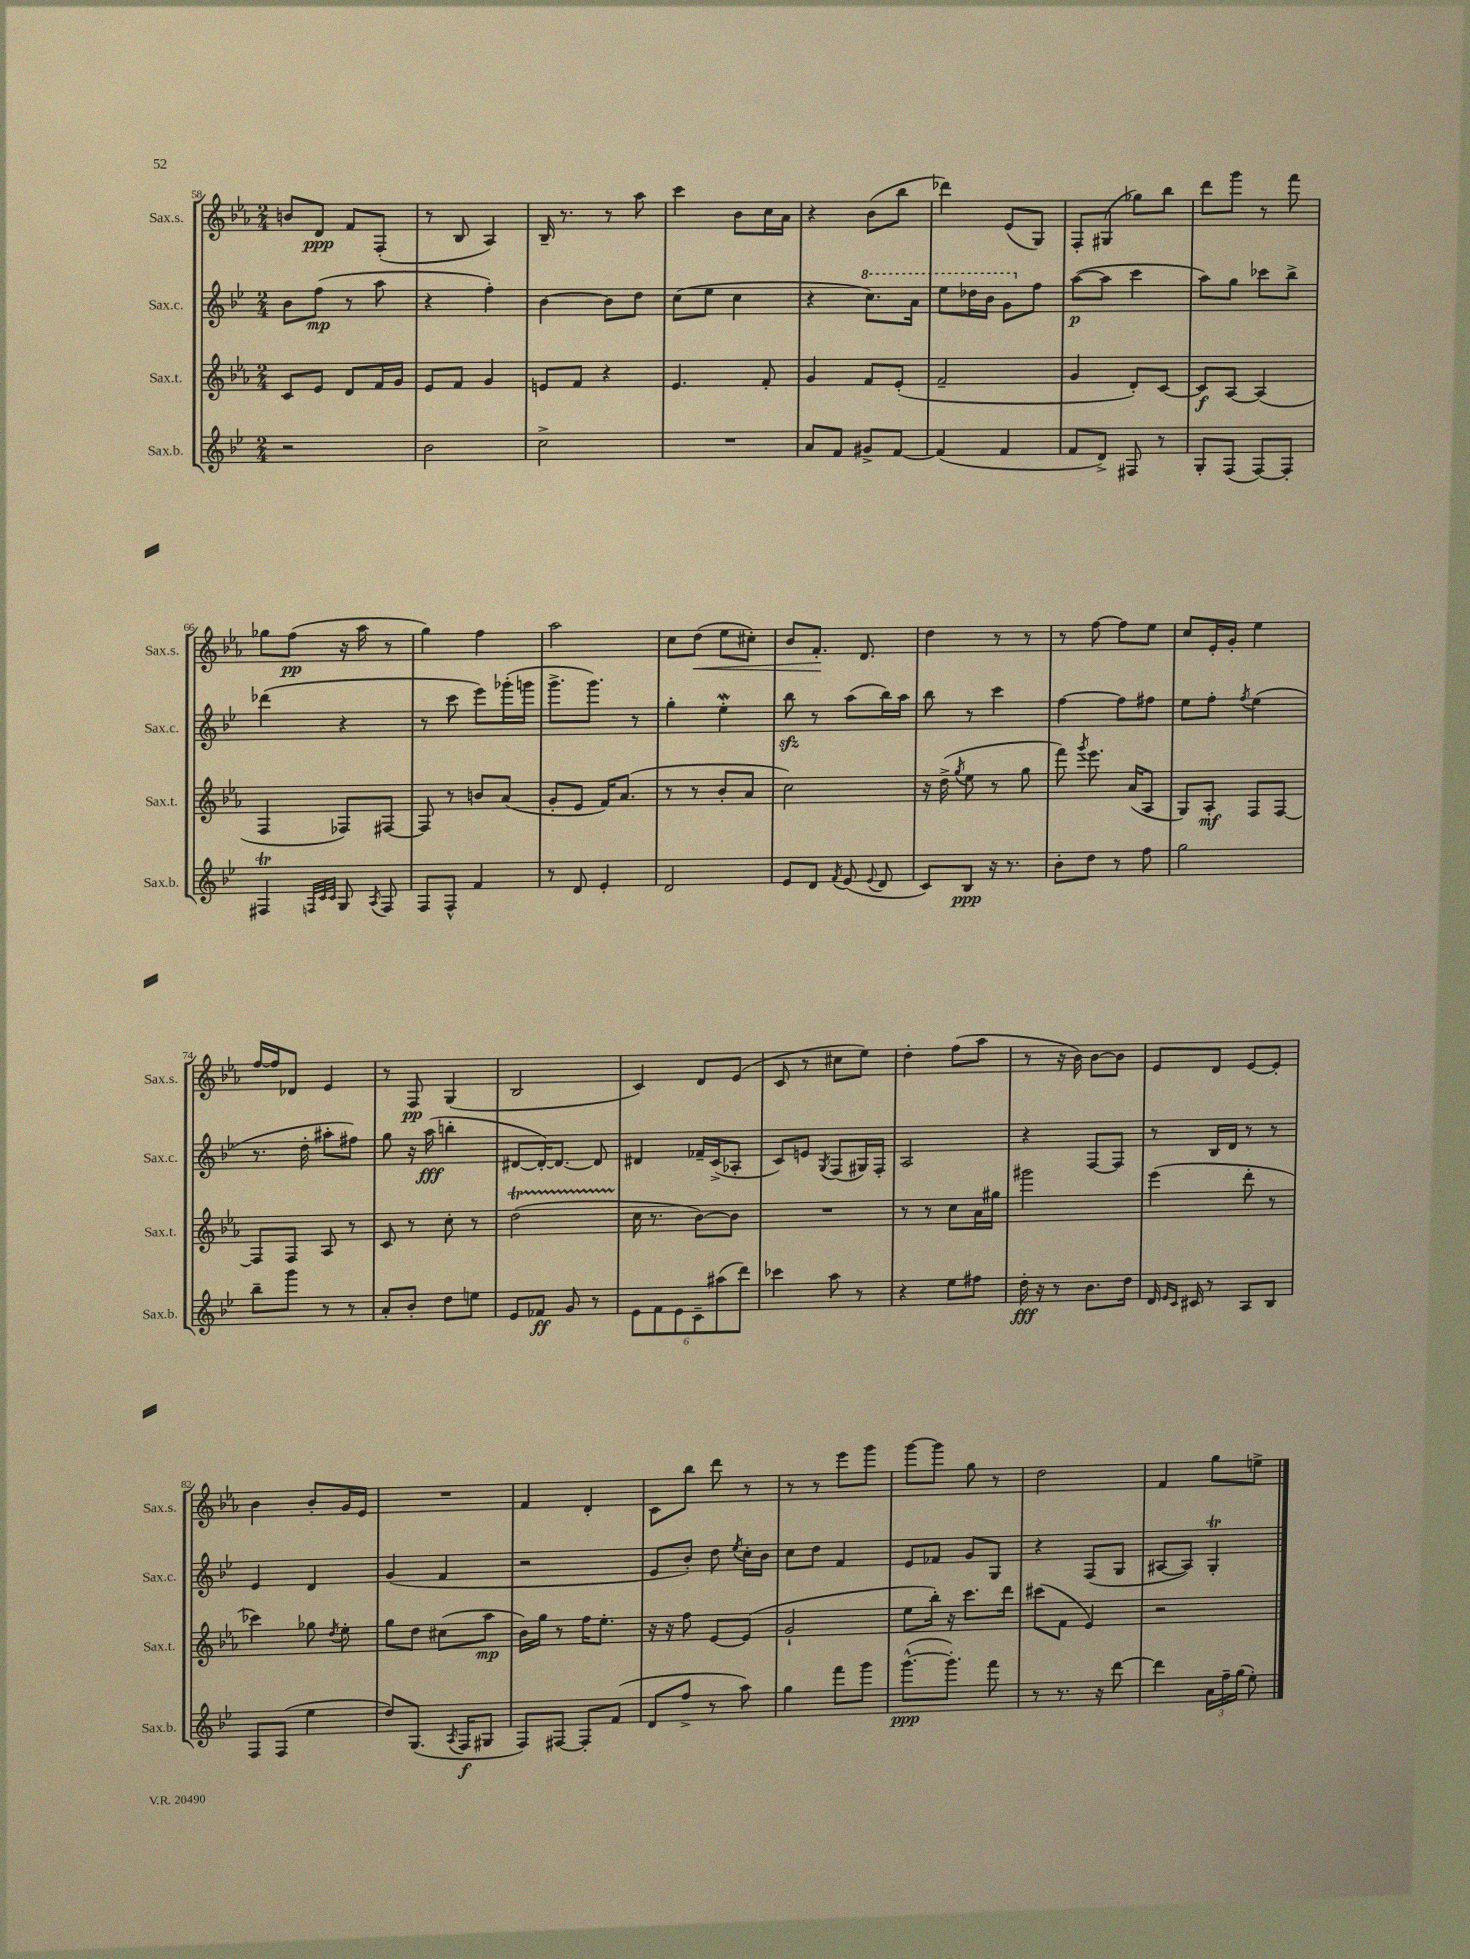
<<
\new StaffGroup <<
\new Staff = "s0" \with { instrumentName = "Sax.s." shortInstrumentName = "Sax.s." } {
    \clef treble \key ees \major \numericTimeSignature \time 2/4
    \autoBeamOff b'8[ d'8]\ppp f'8[ f8]-.( |
    r8 bes8 aes4) |
    bes16-- r8. r8 aes''8 |
    c'''4 bes'8[ c''16 aes'16] |
    r4 bes'8[( bes''8] |
    des'''4) ees'8[( g8]) |
    f8[-. gis8]( ges''8[) bes''8] |
    d'''8[ g'''8] r8 f'''8 |
    ges''8[ f''8]\pp( r16 aes''16 r8 |
    g''4) f''4 |
    aes''2 |
    c''8[ d''8]\<( ees''8[ cis''8]-.) |
    bes'8[ f'8.]-.\! d'8. |
    d''4 r8 r8 |
    r8 f''8~ f''8[ ees''8] |
    c''8[ ees'16-. g'16]-. ees''4 |
    f''16[~ f''16 des'8] ees'4 |
    r8 f8\pp g4( |
    bes2 |
    c'4) d'8[ ees'8]( |
    c'8 r8 cis''8[ ees''8]) |
    d''4-. f''8[( aes''8] |
    r8 r16 bes'16) bes'8[~ bes'8] |
    ees'8[ d'8] ees'8[~ ees'8]-. |
    bes'4 bes'8[-. g'16 ees'16] |
    R2 |
    f'4 d'4-. |
    c'8[ bes''8] d'''8 r8 |
    r8 r8 ees'''8[ g'''8] |
    g'''8[~ g'''8] g''8 r8 |
    d''2 |
    f'4 g''8[ e''8]-> \bar "|." |
}
\new Staff = "s1" \with { instrumentName = "Sax.c." shortInstrumentName = "Sax.c." } {
    \clef treble \key bes \major \numericTimeSignature \time 2/4
    \autoBeamOff bes'8[ f''8]\mp( r8 a''8 |
    r4 f''4-.) |
    bes'4~ bes'8[ d''8] |
    c''8[( ees''8] c''4 |
    r4 \ottava #1 c'''8.[) a''16] |
    ees'''8[ des'''16 bes''16] g''8[ \ottava #0 f''8] |
    a''8[~\p( a''8] c'''4 |
    a''8[) g''8] ces'''8[ bes''8]-> |
    des'''4( r4 |
    r8 c'''8 ees'''8[) ges'''16-.( g'''16] |
    g'''8.[-> g'''8.]) r8 |
    g''4-. ees''4-.\mordent |
    bes''8\sfz r8 a''8[( bes''16) a''16] |
    bes''8 r8 c'''4 |
    f''4~ f''8[ fis''8] |
    ees''8[ f''8]-. \acciaccatura { f''8 } ees''4( |
    r8. d''16-. ais''8[-. fis''8]) |
    g''8 r16 a''16\fff( b''4-. |
    dis'8[~ dis'16~-.) dis'8.]~ dis'8 |
    dis'4 fes'16[-- c'16->( aes8]-. |
    c'8[) e'8] \acciaccatura { g8 } f8[( gis16) f16]-. |
    a2 |
    r4 f8[~ f8] |
    r8 bes16[ d'16] r8 r8 |
    ees'4 d'4 |
    g'4( f'4 |
    r2 |
    ees'8[ bes'8]-.) d''8 \acciaccatura { ees''8 } c''16[-. bes'16] |
    c''8[ d''8] f'4 |
    ees'8[ fes'8] g'8[ g8] |
    r4 f8[( g8] |
    ais8[~ ais8]) g4-.\trill \bar "|." |
}
\new Staff = "s2" \with { instrumentName = "Sax.t." shortInstrumentName = "Sax.t." } {
    \clef treble \key ees \major \numericTimeSignature \time 2/4
    \autoBeamOff c'8[ ees'8] d'8[ f'16 g'16] |
    ees'8[ f'8] g'4 |
    e'8[ f'8] r4 |
    ees'4. f'8-. |
    g'4 f'8[ ees'8]-.( |
    f'2-- |
    g'4 d'8[-.) c'8]~ |
    c'8[\f aes8]~ aes4( |
    f4 fes8[) fis8]~ |
    fis8 r8 b'8[ aes'8]( |
    g'8[-. ees'8] f'16[) aes'8.]( |
    r8 r8 bes'8[-. aes'8] |
    c''2) |
    r16 d''16->( \acciaccatura { g''8 } ees''8 r8 g''8 |
    f'''8) \acciaccatura { g'''8 } ees'''8. aes'16[( aes8] |
    g8[) aes8]-.\mf f8[ f8]~ |
    f8[ f8] aes8 r8 |
    c'8 r8 c''8-. r8 |
    d''2\startTrillSpan( |
    c''16\stopTrillSpan r8. bes'8[~) bes'8] |
    R2 |
    r8 r8 c''8[ aes'16 gis''16] |
    gis'''2 |
    ees'''4( d'''8-. r8 |
    ces'''4) ges''8 \acciaccatura { d''8 } ees''8-. |
    g''8[ d''8] cis''8[( aes''8]\mp |
    bes'16[) g''16] r8 f''16[ ees''8.]-. |
    r16 r16 f''8 ees'8[~ ees'8]( |
    g'2-! |
    ees''8[ bes''16]-.) r16 c'''8.[ d'''16] |
    cis'''8[( f'8] ees'4) |
    r2 \bar "|." |
}
\new Staff = "s3" \with { instrumentName = "Sax.b." shortInstrumentName = "Sax.b." } {
    \clef treble \key bes \major \numericTimeSignature \time 2/4
    \autoBeamOff r2 |
    bes'2 |
    c''2-> |
    R2 |
    a'8[ f'8] gis'8[-> f'8]~ |
    f'4( f'4 |
    f'8[ d'8]->) fis8 r8 |
    g8[-. f8]( f8[~) f8]-. |
    fis4\trill \grace { f32[ c'32 c'32] } g8 \acciaccatura { a8 } f8 |
    f8[ f8]-^ f'4 |
    r8 d'8 ees'4-. |
    d'2 |
    ees'8[ d'8] \acciaccatura { f'8 } ees'8( \appoggiatura { ees'8 } d'8 |
    c'8[) bes8]\ppp r16 r8. |
    bes'8[-. d''8] r8 f''8 |
    g''2 |
    bes''8[-- g'''8] r8 r8 |
    a'8[-. bes'8]-. d''8[ e''8] |
    ees'8[ fes'8]\ff g'8 r8 |
    \tuplet 6/4 { ees'8[ f'8 ees'8 c'8-- ais''8( d'''8]) } |
    ces'''4 a''8 r8 |
    r4 ees''8[ fis''8] |
    d''16-.\fff r16 r8 bes'8.[ d''16] |
    d'16 \grace { ees'16[ c'16] } cis'16 r8 a8[ bes8] |
    f8[ f8]( ees''4 |
    d''8[) g8.]( \acciaccatura { a8 } f16[\f gis8] |
    f8[) fis8]~ fis8[-. f'8]( |
    d'8[ f''8]-> r8 a''8) |
    g''4 f'''8[ g'''8] |
    g'''8.[~-^\ppp( g'''8.]-.) f'''8 |
    r8 r8. r16 d'''8~ |
    d'''4 \tuplet 3/2 { a'16[ f''16-- g''16]( } ees''8-.) \bar "|." |
}
>>
>>
\layout { \context { \Score currentBarNumber = #58 } }
